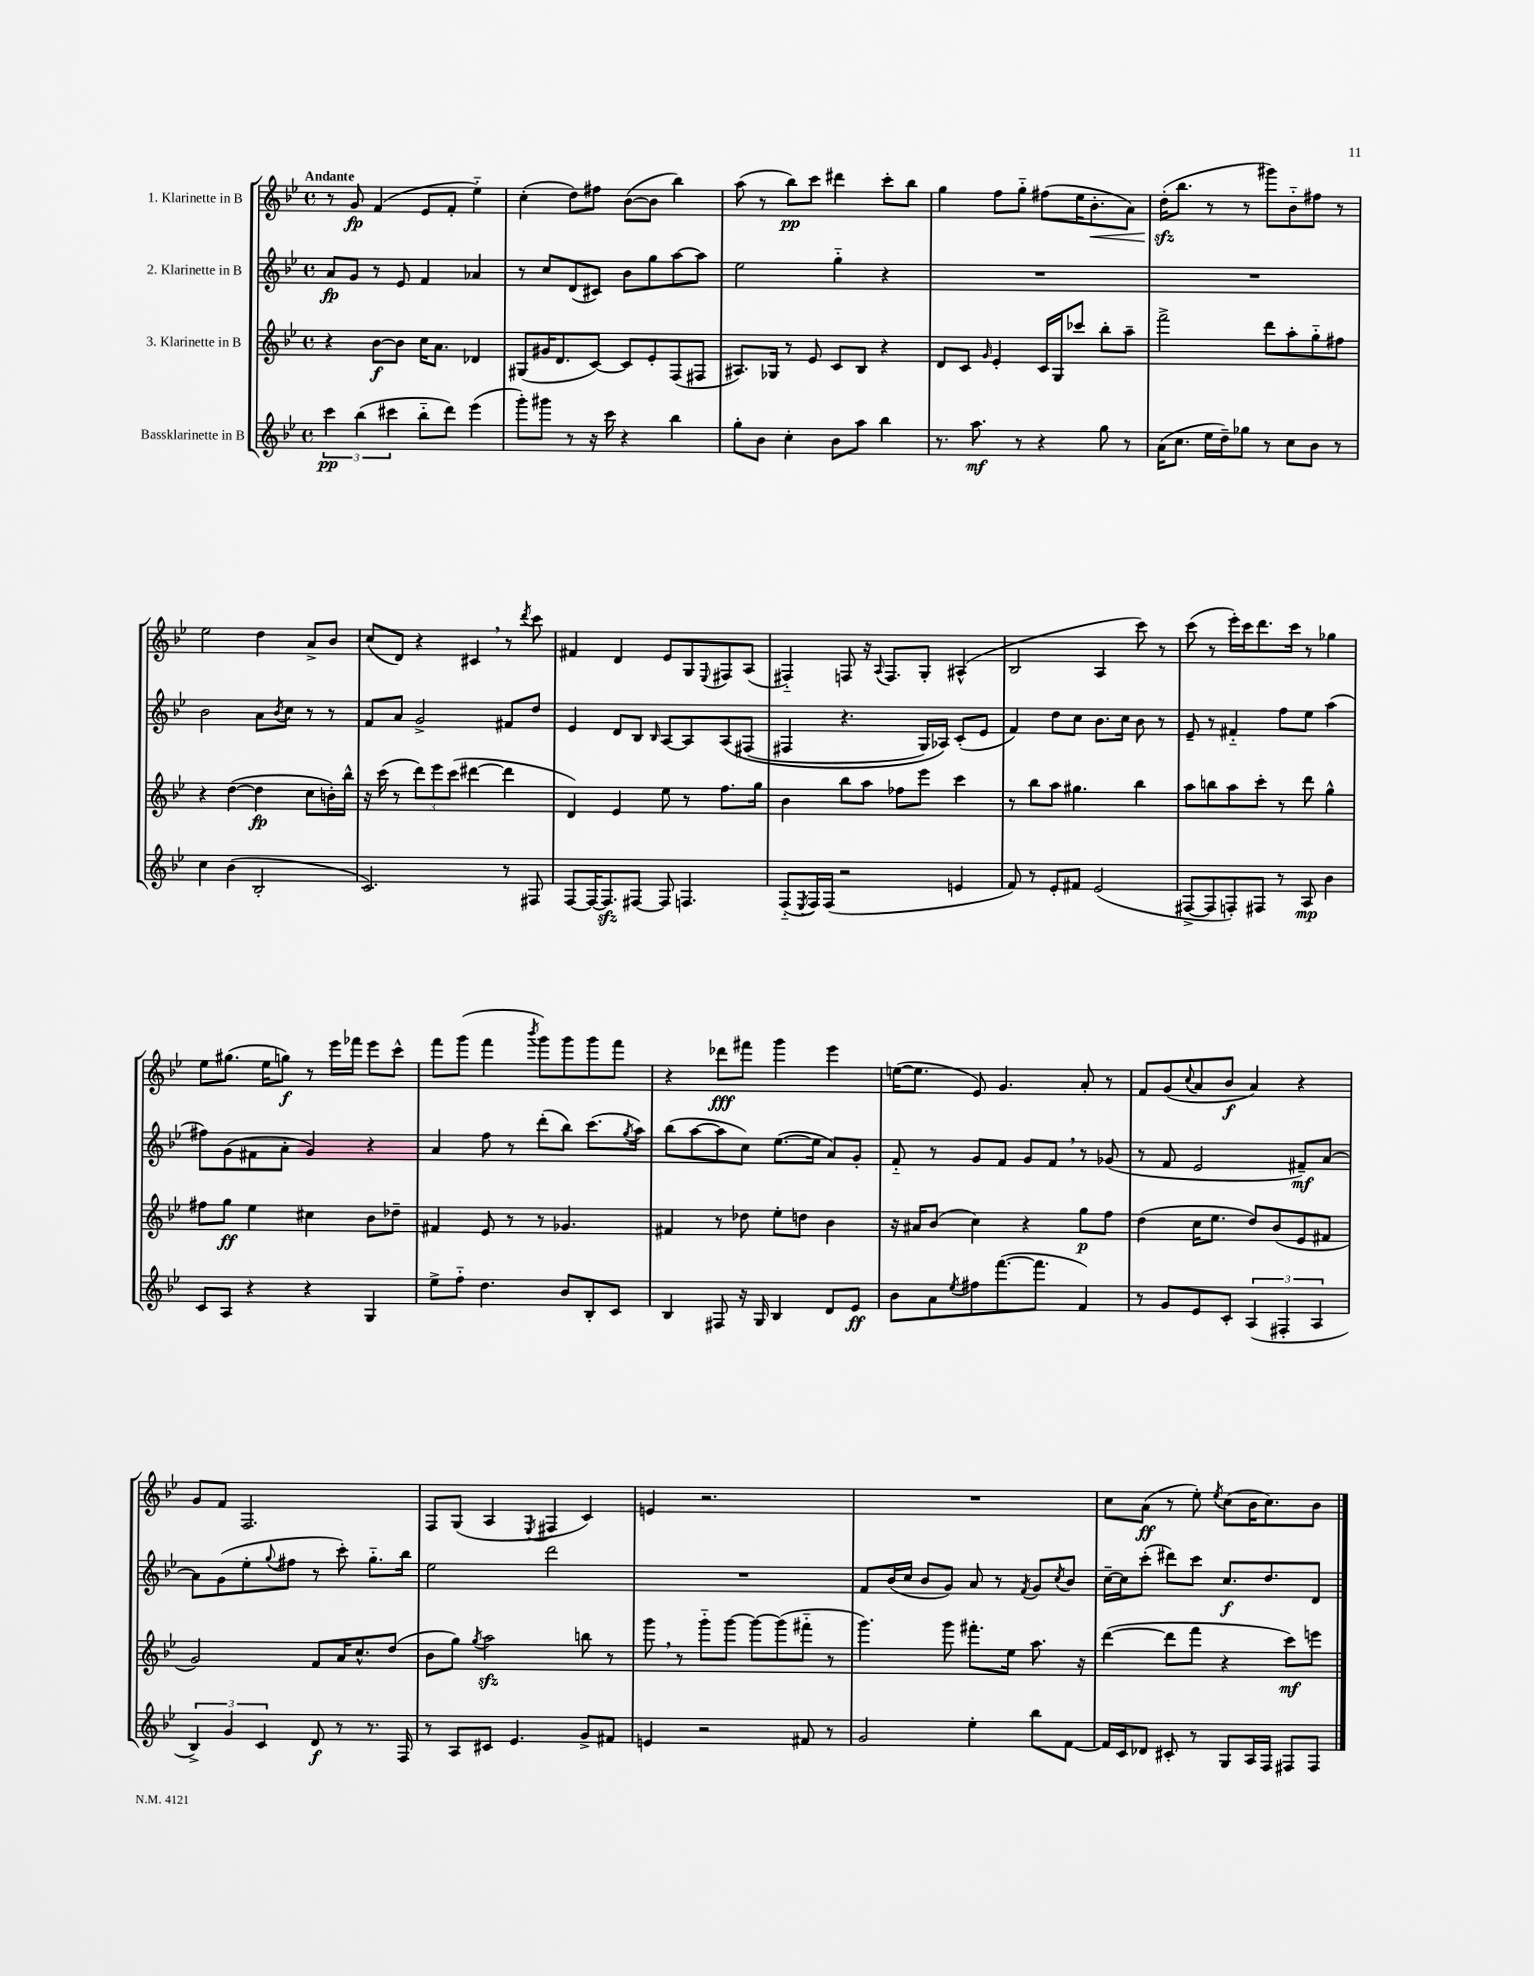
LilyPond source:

<<
\new StaffGroup <<
\new Staff = "s0" \with { instrumentName = "1. Klarinette in B" } {
    \clef treble \key bes \major \defaultTimeSignature \time 4/4 \tempo "Andante"
    r8 g'8\fp f'4( ees'8 f'8-. ees''4-_) |
    c''4-.( d''8) fis''8 bes'8~( bes'8 bes''4) |
    a''8( r8 bes''8\pp) c'''8 dis'''4 c'''8-. bes''8 |
    g''4 f''8 g''8-_ fis''8( ees''16 bes'8.-.\< a'8) |
    d''16-.\sfz\!( bes''8. r8 r8 gis'''8) bes'8-_ fis''8 r8 |
    ees''2 d''4 a'8-> bes'8 |
    c''8( d'8) r4 cis'4 \breathe r8 \acciaccatura { d'''8 } c'''8 |
    fis'4 d'4 ees'8 g8 \appoggiatura { ees8 } fis8 a8( |
    fis4-_) f8 r16 \appoggiatura { a8 } f8. g8-. ais4-^( |
    bes2 a4 c'''8) r8 |
    c'''8( r8 ees'''16-.) c'''16 d'''8. c'''16 r8 ges''4 |
    ees''8 gis''8.( ees''16 g''8\f) r8 ees'''16 fes'''16 ees'''8 c'''8-^ |
    f'''8 g'''8( f'''4 \acciaccatura { bes'''8 } g'''8) g'''8 g'''8 f'''8 |
    r4 des'''8\fff fis'''8 g'''4 ees'''4 |
    e''16~( e''8. ees'8) g'4. a'8-. r8 |
    f'8 g'8( \appoggiatura { c''8 } a'8 bes'8\f a'4) r4 |
    g'8 f'8 f2. |
    f8 g8( a4 \acciaccatura { ees8 } fis4 c'4) |
    e'4 r2. |
    R1 |
    c''8 a'8\ff( r8 ees''8-.) \acciaccatura { ees''8 } c''8( bes'16 c''8.) bes'8 \bar "|." |
}
\new Staff = "s1" \with { instrumentName = "2. Klarinette in B" } {
    \clef treble \key bes \major \defaultTimeSignature \time 4/4
    a'8\fp g'8 r8 ees'8 f'4 aes'4 |
    r8 c''8 d'8( cis'8) bes'8 g''8 a''8~ a''8 |
    ees''2 g''4-_ r4 |
    R1 |
    R1 |
    bes'2 a'8 \acciaccatura { bes'8 } c''8 r8 r8 |
    f'8 a'8 g'2-> fis'8 d''8 |
    ees'4 d'8 bes8 \grace { bes16 } a8~ a8 a8\( fis8( |
    fis4 r4. g16) aes16\) c'8-.( ees'8 |
    f'4) d''8 c''8 bes'8. c''16 bes'8 r8 |
    ees'8-- r8 fis'4-_ f''8 ees''8 a''4( |
    fis''8) g'8( fis'8 a'8-. g'4) r4 |
    a'4 f''8 r8 d'''8-.( bes''8) c'''8.( \acciaccatura { g''8 } a''16) |
    bes''8( a''8~ a''8 c''8) ees''8.~( ees''16 a'8) g'8-. |
    f'8-_ r8 g'8 f'8 g'8 f'8 \breathe r8 ges'8( |
    r8 f'8 ees'2 fis'8--\mf) a'8~ |
    a'8 g'8( ees''8-. \appoggiatura { g''8 } fis''8 r8 c'''8-.) g''8.-_ bes''16 |
    ees''2 d'''2 |
    R1 |
    f'8 bes'16( c''16 bes'8 g'8) a'8 r8 \acciaccatura { f'8 } g'8 \acciaccatura { c''8 } bes'8 |
    c''16~-- c''16 c'''8-.( dis'''8) c'''8 c''8.\f d''8. d'8 \bar "|." |
}
\new Staff = "s2" \with { instrumentName = "3. Klarinette in B" } {
    \clef treble \key bes \major \defaultTimeSignature \time 4/4
    r4 bes'8~\f bes'8 c''16 a'8. des'4 |
    gis8( gis'16 d'8. c'8~) c'8 ees'8-. f8( fis8 |
    ais8.) ges16 r8 ees'8 c'8 bes8 r4 |
    d'8 c'8 \grace { g'16 } ees'4-. c'16 g16 ces'''8 bes''8-. a''8-- |
    f'''2-> d'''8 a''8-. g''8-_ fis''8 |
    r4 d''4~( d''4\fp c''8 b'16-.) bes''16-^ |
    r16 c'''16( r8 \tuplet 3/2 { d'''8) ees'''8 c'''8( } dis'''4~ dis'''4 |
    d'4) ees'4 ees''8 r8 f''8. g''16 |
    bes'4 bes''8 a''8 fes''8 ees'''8 c'''4 |
    r8 bes''8 a''8 gis''4. bes''4 |
    a''8 b''8 a''8 c'''8-. r8 d'''8 g''4-^ |
    fis''8 g''8\ff ees''4 cis''4 bes'8 des''8-- |
    fis'4 ees'8 r8 r8 ges'4. |
    fis'4 r8 des''8 ees''8-. d''8 bes'4 |
    r16 ais'16 bes'8( c''4) r4 g''8\p f''8 |
    d''4( c''16 ees''8. d''8) bes'8( ees'8 fis'8 |
    g'2) f'8 a'16 c''8.-^ d''8( |
    bes'8 g''8) \acciaccatura { g''8 } a''2\sfz b''8 r8 |
    g'''8 \breathe r8 g'''8-_ g'''8~ g'''8~ g'''8( fis'''8-_ r8 |
    g'''4.) g'''8 fis'''8.-. ees''16 a''8. r16 |
    d'''4~( d'''8 f'''8 r4 c'''8\mf) e'''8 \bar "|." |
}
\new Staff = "s3" \with { instrumentName = "Bassklarinette in B" } {
    \clef treble \key bes \major \defaultTimeSignature \time 4/4
    \tuplet 3/2 { c'''4\pp bes''4( cis'''4 } bes''8-_ d'''8) ees'''4( |
    g'''8-.) gis'''8 r8 r16 c'''16 r4 bes''4 |
    g''8-. bes'8 c''4-. bes'8 a''8 bes''4 |
    r8. a''8.\mf r8 r4 g''8 r8 |
    a'16( c''8. ees''16 d''16--) ges''8 r8 c''8 bes'8 r8 |
    c''4 bes'4( bes2-. |
    c'2.) r8 fis8 |
    f8~ f16~ f8.\sfz fis8~ fis8 f4. |
    f8-_( \acciaccatura { ees8 } f16) f16( r2 e'4 |
    f'8) r8 ees'8-. fis'8 ees'2( |
    fis8~-> fis8 f8-.) fis8 r8 a8\mp bes'4 |
    c'8 a8 r4 r4 g4 |
    ees''8-> f''8-_ d''4. bes'8 bes8-. c'8 |
    bes4 fis8 r16 g16 bes4 d'8 ees'8\ff |
    bes'8 a'8 \acciaccatura { ees''8 } fis''8 f'''8.~( f'''8. f'4) |
    r8 g'8 ees'8 c'8-. \tuplet 3/2 { a4( fis4-. a4 } |
    \tuplet 3/2 { bes4->) g'4 c'4 } d'8\f r8 r8. f16 |
    r8 a8 cis'8 ees'4. g'8-> fis'8 |
    e'4 r2 fis'8 r8 |
    g'2 ees''4-. bes''8 f'8~ |
    f'16 c'16 des'8 cis'8-. r8 g8 a16 f16 fis8 fis8 \bar "|." |
}
>>
>>
\layout { \context { \Score \remove "Bar_number_engraver" } }
